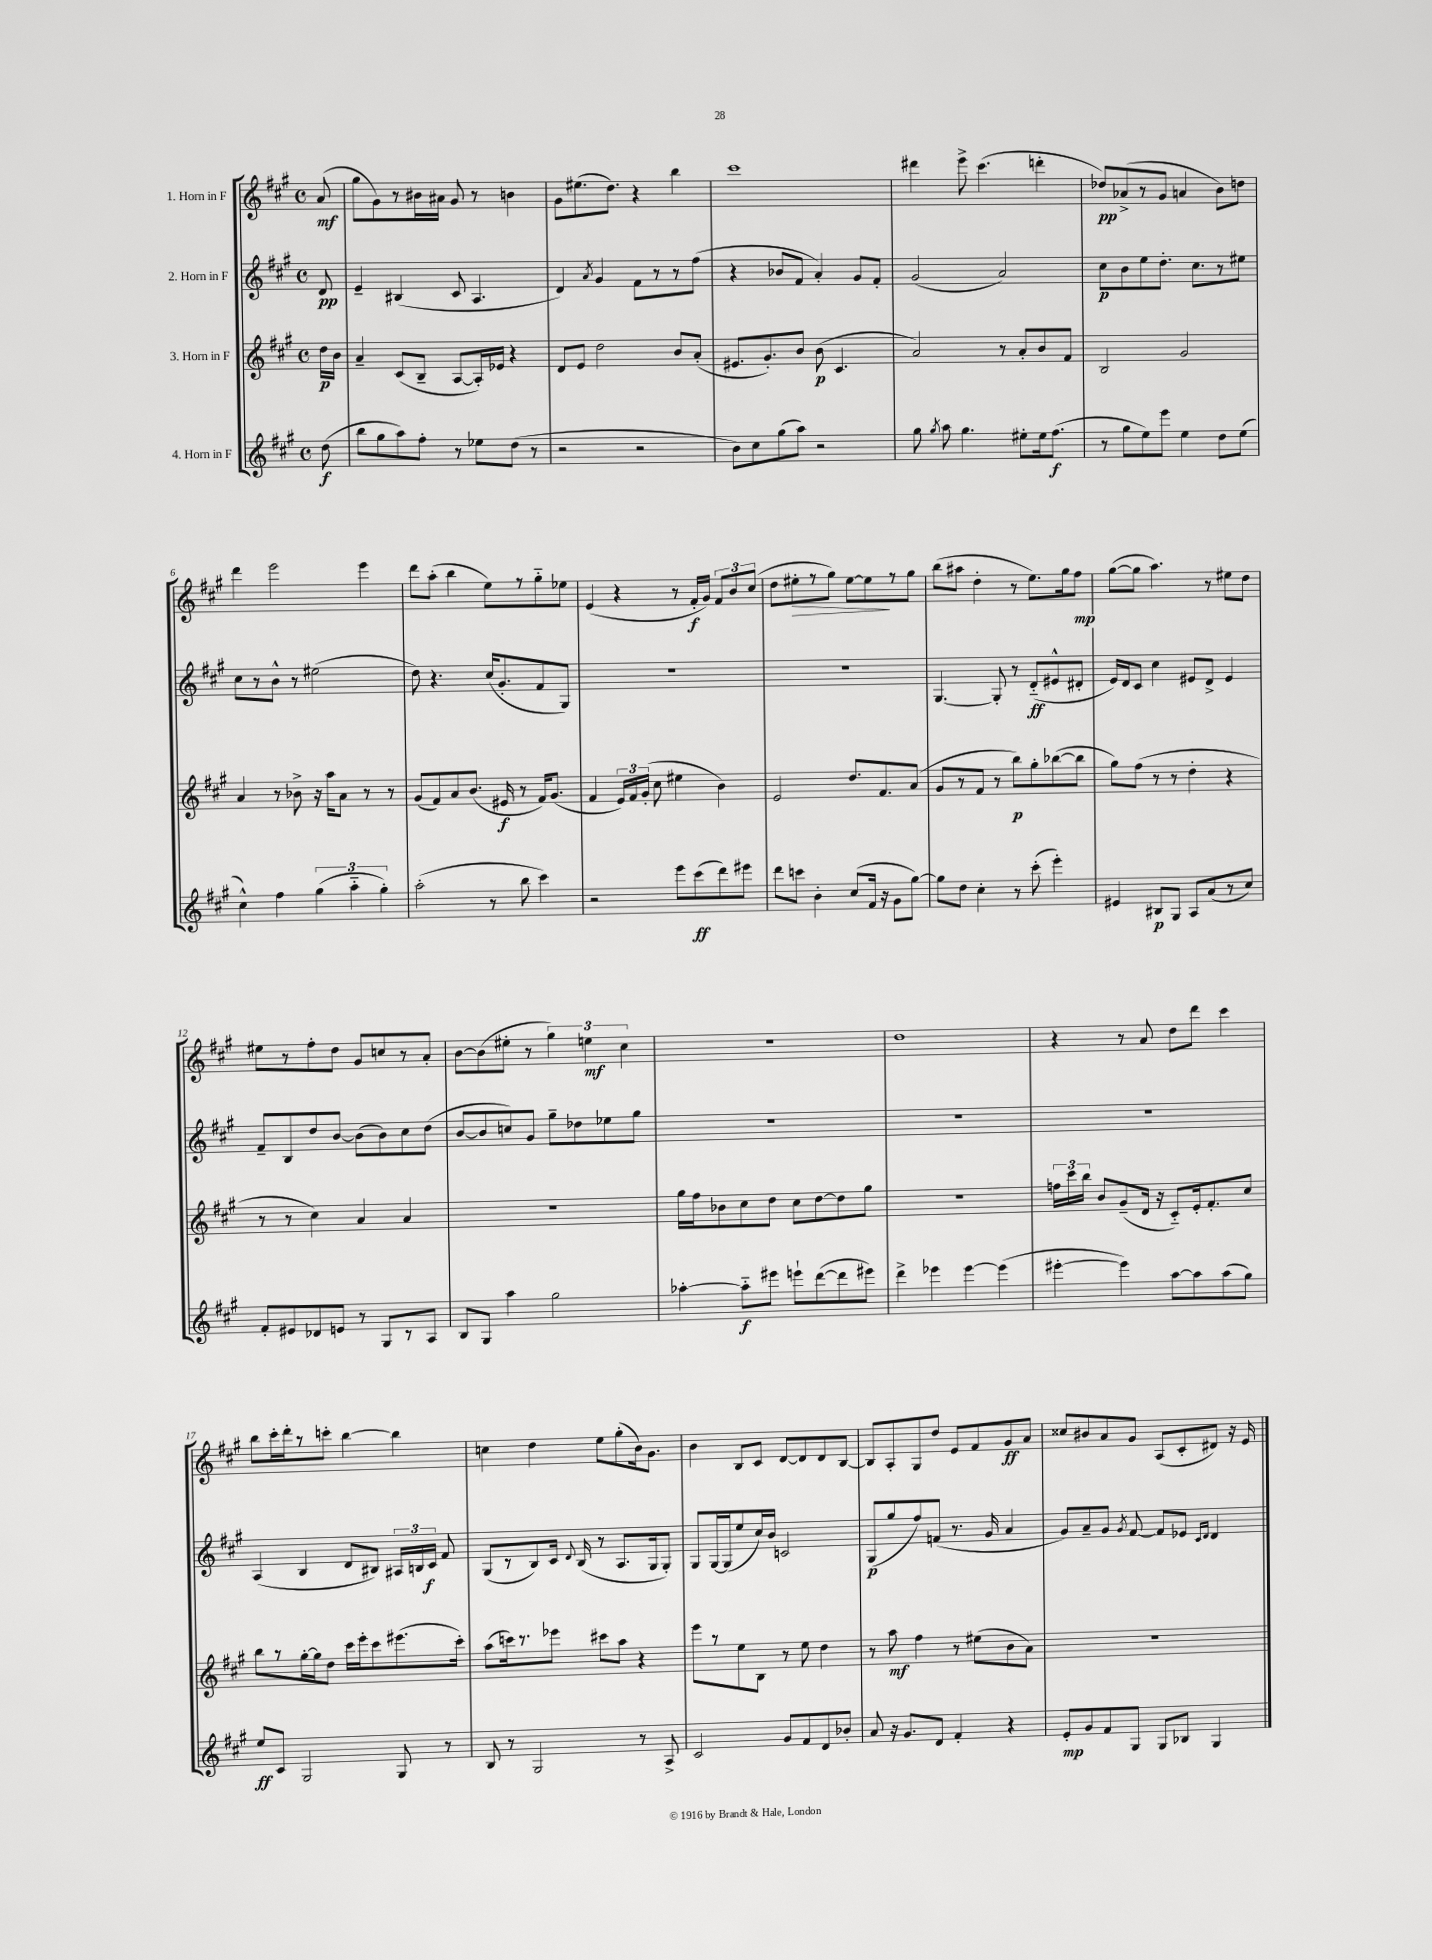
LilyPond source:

<<
\new StaffGroup <<
\new Staff = "s0" \with { instrumentName = "1. Horn in F" } {
    \clef treble \key a \major \defaultTimeSignature \time 4/4 \partial 8
    \autoBeamOff a'8\mf( |
    gis''8[ gis'8) r8 bis'16 ais'16] gis'8 r8 b'4 |
    gis'8[ eis''8.( d''8.]) r4 b''4 |
    cis'''1 |
    dis'''4 e'''8-> cis'''4.( d'''4-. |
    des''8[\pp) aes'8->( r8 gis'8] a'4 b'8[) d''8] |
    d'''4 e'''2 e'''4 |
    d'''8[ a''8]-.( b''4 e''8[) r8 gis''8-_ ees''8] |
    e'4( r4 r8 fis'16[-.\f gis'16]) \tuplet 3/2 { fis'8[ b'8 cis''8]( } |
    d''8[ eis''8-.\> r8 gis''8]) eis''8[~ eis''8\! r8 gis''8] |
    b''8[( ais''8] d''4-. r8 e''8.[) gis''16 fis''8]\mp |
    gis''8[~( gis''8] a''4.) r8 eis''8[ d''8] |
    eis''8[ r8 fis''8-. d''8] gis'8[ c''8 r8 a'8]-. |
    b'8[~ b'8( eis''8]-. r8 \tuplet 3/2 { gis''4) e''4\mf cis''4 } |
    r1 |
    d''1 |
    r4 r8 a'8 d''8[ d'''8] cis'''4 |
    b''8[ cis'''16-. d'''16-. r8 c'''8]-. b''4~ b''4 |
    c''4 d''4 e''8[ gis''8-.( b'16) gis'8.] |
    b'4 b8[ cis'8] d'8[~ d'8 d'8 b8]~ |
    b8[ a8-. gis8 d''8] e'8[ fis'8 gis'8\ff a'8] |
    cisis''8[ bis'8 a'8 gis'8] a8[( cis'8-. dis'8]) r16 e'16 \bar "|." |
}
\new Staff = "s1" \with { instrumentName = "2. Horn in F" } {
    \clef treble \key a \major \defaultTimeSignature \time 4/4 \partial 8
    \autoBeamOff d'8\pp |
    e'4-- bis4( cis'8 a4. |
    d'4) \acciaccatura { a'8 } gis'4 fis'8[ r8 r8 fis''8]( |
    r4 bes'8[ fis'8] a'4-.) gis'8[ fis'8]-. |
    gis'2( a'2) |
    cis''8[\p b'8 e''8 d''8.]-. cis''8.[ r8 eis''8] |
    cis''8[ r8 b'8]-^ r8 eis''2( |
    d''8) r4. cis''16[( gis'8.-. fis'8 gis8]) |
    r1 |
    R1 |
    gis4.~ gis8-. r8 d'8[-_\ff( eis'8-^ dis'8]-. |
    e'16[) d'16 cis'8] cis''4 eis'8[ d'8]-> eis'4 |
    fis'8[-- b8 d''8 b'8]~ b'8[( b'8) cis''8 d''8]( |
    b'8[~ b'8 c''8) gis'8] gis''8[-- des''8 ees''8 gis''8] |
    R1 |
    R1 |
    R1 |
    a4( b4 d'8[ bis8]) \tuplet 3/2 { ais16[ b16 cis'16]\f } fis'8 |
    gis8[( r8 b8) cis'16] \appoggiatura { d'8 } b16( r8 a8.[ gis16 gis8]-.) |
    gis8[ gis16~ gis16( e''8 cis''16) b'16] c'2 |
    gis8[\p( gis''8 fis''8) f'8]( r8. gis'16 a'4 |
    gis'8[) a'8-- gis'8] \acciaccatura { gis'8 } fis'8~ fis'8[ ees'8] \grace { cis'16[ d'16] } d'4 \bar "|." |
}
\new Staff = "s2" \with { instrumentName = "3. Horn in F" } {
    \clef treble \key a \major \defaultTimeSignature \time 4/4 \partial 8
    \autoBeamOff d''16[\p b'16] |
    a'4-- cis'8[( b8]-- a8[~ a16-.) ees'16] r4 |
    d'8[ e'8] d''2 b'8[ a'8]-.( |
    eis'8.[ gis'8.-.) b'8] b'8\p( cis'4. |
    a'2) r8 a'8[-. b'8 fis'8] |
    b2 gis'2 |
    a'4 r8 bes'8-> r16 a''16[ a'8] r8 r8 |
    gis'8[( fis'8) a'8 b'8.]( eis'16\f r8 fis'16[) gis'8.]( |
    fis'4 \tuplet 3/2 { e'16[) fis'16 gis'16]-.( } cis''8 eis''4 b'4) |
    e'2 d''8.[ fis'8. a'8]( |
    gis'8[ r8 fis'8] r8 b''8[\p) gis''8-. bes''8~( bes''8] |
    gis''8[) fis''8]( r8 r8 d''4-. r4 |
    r8 r8 cis''4) a'4 a'4 |
    r1 |
    gis''16[ fis''16 bes'8 cis''8 d''8] cis''8[ d''8~ d''8 gis''8] |
    R1 |
    \tuplet 3/2 { f''16[ cis'''16 b''16] } b'8[ gis'8--( d'16] r16 cis'8[-_) e'16-. fis'8.-. cis''8] |
    b''8[ r8 gis''16~-. gis''16 d''8] cis'''16[ e'''16-. cis'''8 eis'''8.( cis'''16]-.) |
    a''8[( c'''16) r8. ees'''8] cis'''8[ a''8] r4 |
    e'''8[ r8 e''8 b8] r8 e''8 d''4 |
    r8 a''8\mf fis''4 r8 eis''8[( b'8 a'8]) |
    R1 \bar "|." |
}
\new Staff = "s3" \with { instrumentName = "4. Horn in F" } {
    \clef treble \key a \major \defaultTimeSignature \time 4/4 \partial 8
    \autoBeamOff d''8\f( |
    b''8[ gis''8 a''8) fis''8]-. r8 ees''8[ d''8]( r8 |
    r2 r2 |
    b'8[) cis''8 gis''8( a''8]) r2 |
    gis''8 \acciaccatura { gis''8 } a''8 gis''4. eis''8[-. eis''16 fis''8.]\f( |
    r8 gis''8[ e''8) e'''8] e''4 d''8[ e''8]( |
    cis''4-^) fis''4 \tuplet 3/2 { gis''4( a''4-_ gis''4-.) } |
    a''2-.( r8 b''8 cis'''4) |
    r2 e'''8[ cis'''8\ff( d'''8) eis'''8] |
    d'''8[ c'''8] b'4-. cis''8[( fis'16] r16 gis'8[ gis''8]~) |
    gis''8[ d''8] cis''4-. r8 cis'''8-.( e'''4-.) |
    eis'4 bis8[\p gis8] a8[ a'8( r8 cis''8]) |
    fis'8[-. eis'8 des'8 e'8] r8 gis8[ r8 a8] |
    b8[ gis8] a''4 gis''2 |
    aes''4~-. aes''8[-_\f eis'''8] e'''8[-! d'''8~( d'''8 eis'''8]) |
    d'''4-> ees'''4 ees'''4~ ees'''4( |
    eis'''4~-. eis'''4) a''8[~ a''8 a''8( gis''8]) |
    e''8[\ff cis'8] gis2 gis8 r8 |
    b8 r8 gis2 r8 a8-> |
    cis'2 gis'8[ fis'8 d'8 bes'8]-. |
    a'8 r16 gis'8.[ d'8] fis'4-. r4 |
    e'8[-.\mp gis'8 fis'8 gis8] gis8[ bes8] gis4 \bar "|." |
}
>>
>>
